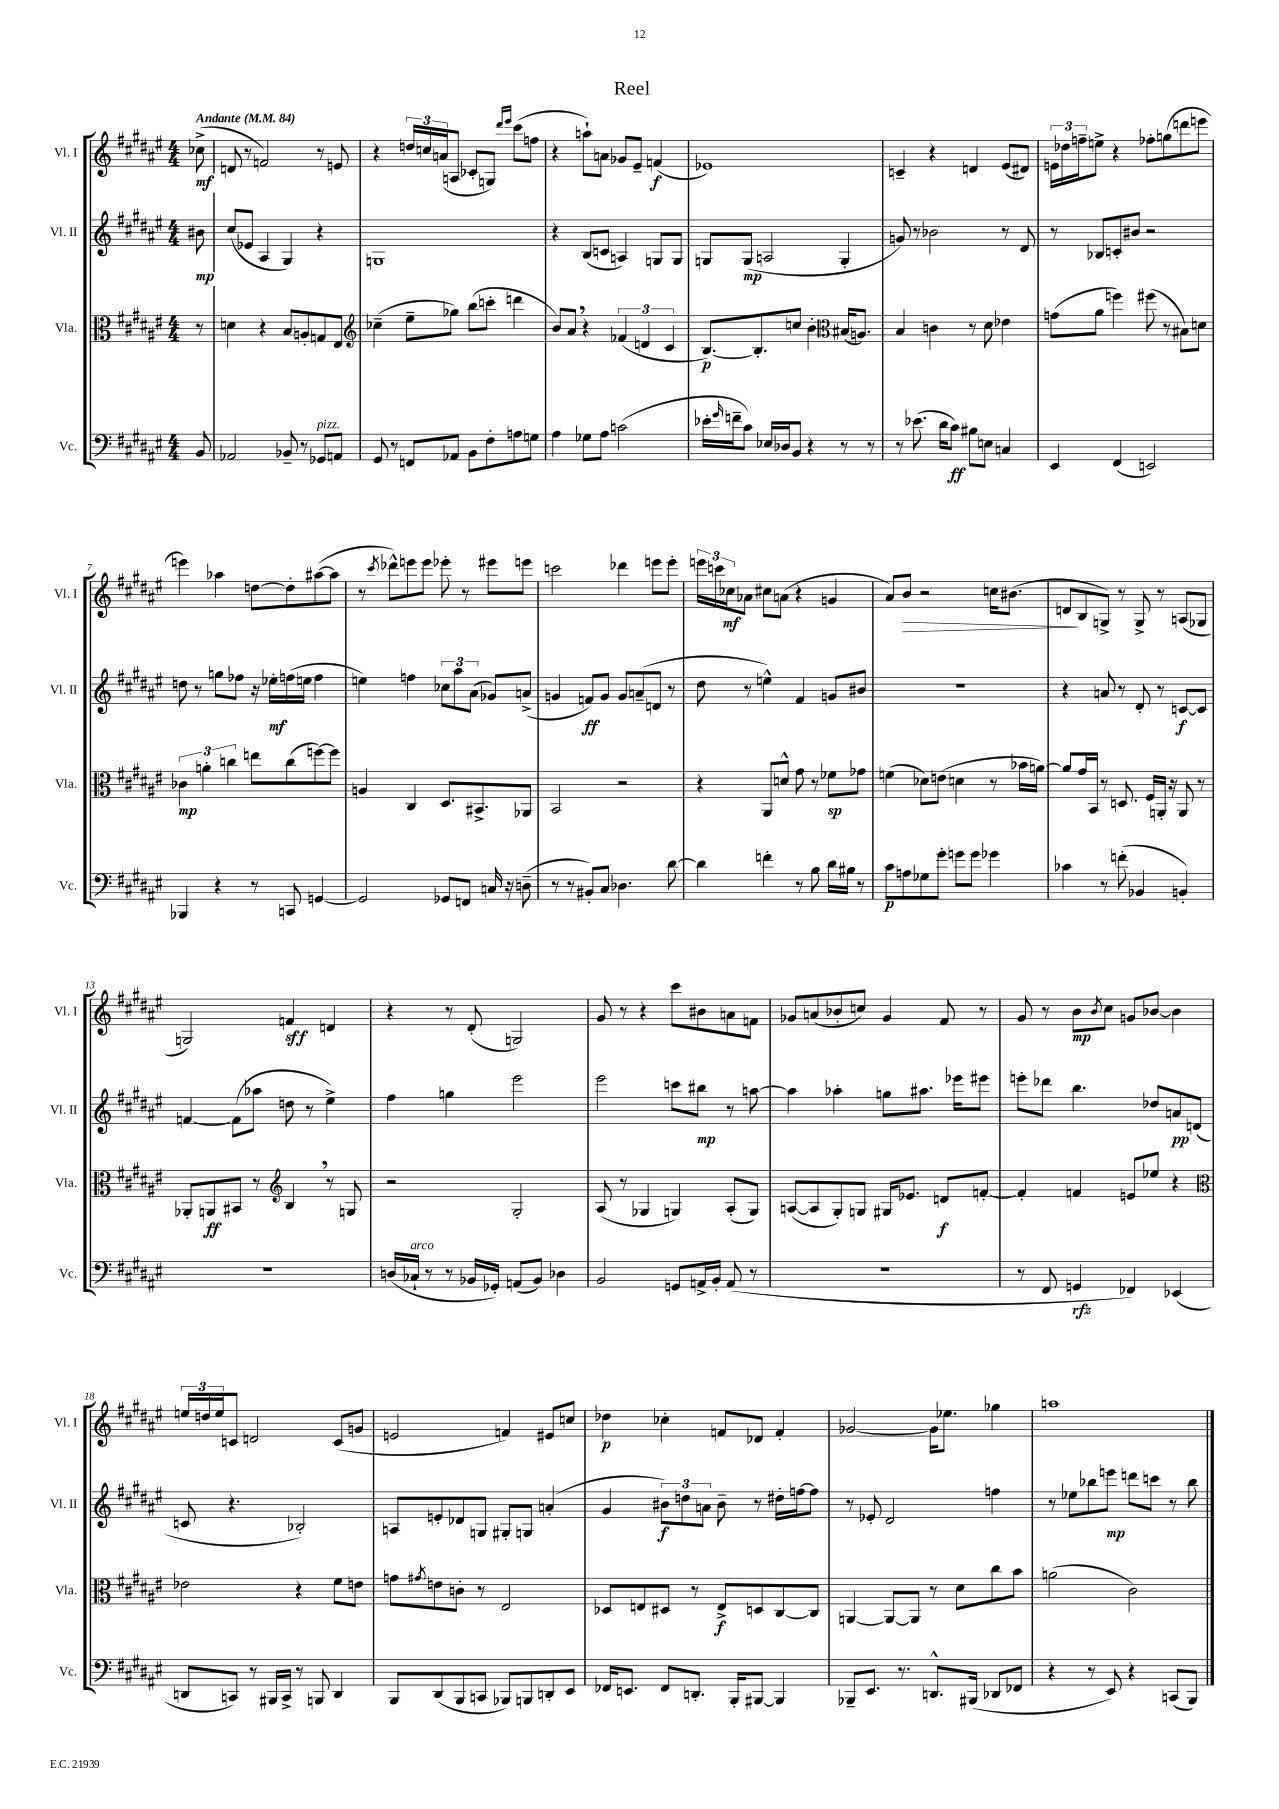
\header { title = "Reel" }
<<
\new StaffGroup <<
\new Staff = "s0" \with { instrumentName = "Vl. I" shortInstrumentName = "Vl. I" } {
    \clef treble \key fis \major \numericTimeSignature \time 4/4 \partial 8 \tempo "Andante" 4 = 84
    ces''8->\mf( |
    d'8 r8 f'2) r8 e'8 |
    r4 \tuplet 3/2 { d''16 c''16 a'16( } a8 ces'8-. g8) \grace { dis'''16 eis'''16 } cis'''8( f''8 |
    r4 a''8-!) a'8 ges'8 eis'8-- f'4\f( |
    ees'1) |
    c'4-- r4 d'4 eis'8( dis'8) |
    \tuplet 3/2 { e'16 des''16 f''16-- } e''8-> r4 fes''8-. g''8( d'''8 e'''8 |
    e'''4) aes''4 d''8~ d''8-. ais''8~( ais''8 |
    r8 \acciaccatura { cis'''8 } des'''8-^) e'''8 e'''8 ees'''8-. r8 eis'''8 e'''8 |
    c'''2 des'''4 e'''8 e'''8-. |
    \tuplet 3/2 { e'''16 c'''16 ces''16\mf } aes'8 cis''8 a'8( r4 g'4 |
    ais'8) b'8\> r2 c''16 bis'8.( |
    d'8\! b8 g8->) r8 g8-> r8 a8( ges8 |
    g2) f'4\sff d'4 |
    r4 r8 dis'8-.( g2) |
    gis'8 r8 r4 cis'''8 bis'8 a'8 f'8 |
    ges'8 a'8( bes'8-. c''8) ges'4 fis'8 r8 |
    gis'8 r8 b'8\mp \acciaccatura { b'8 } cis''8 g'8 bes'8~ bes'4 |
    \tuplet 3/2 { e''16 d''16 e''16 } c'8 d'2 c'8( g'8 |
    e'2 f'4) eis'8 c''8 |
    des''4\p ces''4-. f'8 des'8 f'4-. |
    ges'2~ ges'16 ees''8. ges''4 |
    a''1 \bar "|." |
}
\new Staff = "s1" \with { instrumentName = "Vl. II" shortInstrumentName = "Vl. II" } {
    \clef treble \key fis \major \numericTimeSignature \time 4/4 \partial 8
    bis'8\mp |
    cis''8( ees'8 ais4 gis4) r4 |
    g1 |
    r4 b8( c'8 a4) g8 g8 |
    g8 g8\mp( a2 g4-. |
    g'8) r8 bes'2 r8 dis'8 |
    r8 bes8 c'8-. bis'8 r2 |
    d''8 r8 g''8 fes''8 r16 ees''16-.\mf f''16( e''16 f''4 |
    e''4) f''4 \tuplet 3/2 { ces''8 ais''8 ais'8( } ges'8) a'8->( |
    g'4 f'8\ff) g'8 g'8 a'8--( d'8 r8 |
    dis''8 r8 e''4-^) fis'4 g'8 bis'8 |
    R1 |
    r4 a'8 r8 dis'8-. r8 c'8~\f c'8 |
    f'4~ f'8( aes''8 d''8 r8 eis''4->) |
    fis''4 g''4 eis'''2 |
    eis'''2 c'''8 bis''8\mp r8 a''8~ |
    a''4 aes''4-. g''8 ais''8. ees'''16 eis'''8 |
    e'''8-. des'''8 b''4. des''8 a'8\pp d'8( |
    c'8 r4. bes2-.) |
    a8 e'8-. des'8 g8 gis8-. g8 a'4-.( |
    gis'4 \tuplet 3/2 { bis'8\f) d''8 a'8 } bis'8-- r8 dis''16-. f''16~ f''8 |
    r8 ees'8-. dis'2 f''4 |
    r8 ees''8 bes''8 e'''8\mp d'''8 c'''8 r8 bes''8 \bar "|." |
}
\new Staff = "s2" \with { instrumentName = "Vla." shortInstrumentName = "Vla." } {
    \clef alto \key fis \major \numericTimeSignature \time 4/4 \partial 8
    r8 |
    d'4 r4 b8 a8-. g8 eis8 |
    \clef treble ces''4--( eis''8-- ges''8) b''8( c'''8-. d'''4 |
    b'8) ais'8 \breathe r4 \tuplet 3/2 { fes'4( d'4 cis'4 } |
    b8.~\p) b8.-. c''8 b'4-. \clef alto bis16( a8.) |
    b4 c'4 r8 dis'8 ees'4 |
    g'8( ais'8 f''4) fis''8( r8 bis8) d'8 |
    \tuplet 3/2 { ces'4\mp a'4-. c''4 } e''8 c''8( f''8~) f''8 |
    a4 cis4 dis8. bis,8.-> aes,8 |
    b,2 r2 |
    r4 ais,8 d'8-^ gis'8 r8 fes'8\sp ges'8 |
    f'4( des'8) e'8( d'4 r8 bes'16 a'16~) |
    a'8 gis'16 b,16 r8 d8. fis16 a,16-. r16 a,8 r8 |
    aes,8-. a,8\ff bis,8 r8 \clef treble b4 \breathe r8 g8 |
    r2 gis2-. |
    ais8( r8 ges4 g4) ais8-.( g8) |
    a8~( a8 gis8-.) g8 gis16 ees'8. d'8\f f'8~-. |
    f'4-. f'4 e'8 ees''8 r4 |
    \clef alto ees'2 r4 fis'8 e'8 |
    g'8 \acciaccatura { gis'8 } e'8 c'8-. r8 eis2 |
    des8 e8 dis8 r8 e8->\f d8 cis8~ cis8 |
    a,4~ a,8~ a,8 r8 dis'8 cis''8 b'8 |
    a'2( cis'2) \bar "|." |
}
\new Staff = "s3" \with { instrumentName = "Vc." shortInstrumentName = "Vc." } {
    \clef bass \key fis \major \numericTimeSignature \time 4/4 \partial 8
    b,8 |
    aes,2 bes,8-- r8 ges,8^\markup { \italic "pizz." } a,8 |
    gis,8 r8 f,8 aes,8 b,8 fis8-. a8 g8 |
    ais4 ges8 ais8 c'2( |
    ees'16-. \grace { gis'16 } f'16-- cis'8) ees16 des16 b,8 r4 r8 r8 |
    r8 ees'8.( dis'16 cis'8\ff) bis8 e8 c4 |
    eis,4 fis,4( e,2) |
    bes,,4 r4 r8 c,8 g,4~ |
    g,2 ges,8 f,8 c16 r16 d8--( |
    r8 r8 bis,8-.) cis8 des4. dis'8~ |
    dis'4 f'4-. r8 b8 dis'16 bis16 r8 |
    cis'8\p a8 ges8 gis'8-. g'8 g'8 ges'4 |
    ces'4 r8 f'8-.( bes,4 b,4-.) |
    R1 |
    d16( ces16-!^\markup { \italic "arco" } r8 r8 bes,16 ges,16-.) a,8( bes,8) des4 |
    b,2 g,8 a,16-> b,16-. a,8( r8 |
    R1 |
    r8 fis,8 g,4\rfz fes,4) ees,4( |
    d,8 c,8) r8 bis,,16 c,16-> r8 b,,8 d,4 |
    b,,8 dis,8( b,,8 c,8 bes,,8) b,,8 d,8-. eis,8 |
    fes,16 e,8. fes,8 d,8.-. b,,16-. bis,,8~ bis,,4 |
    bes,,8-- eis,8. r8. d,8.-^ bis,,16( des,8 fes,8 |
    r4 r8 eis,8) r4 c,8( b,,8) \bar "|." |
}
>>
>>
